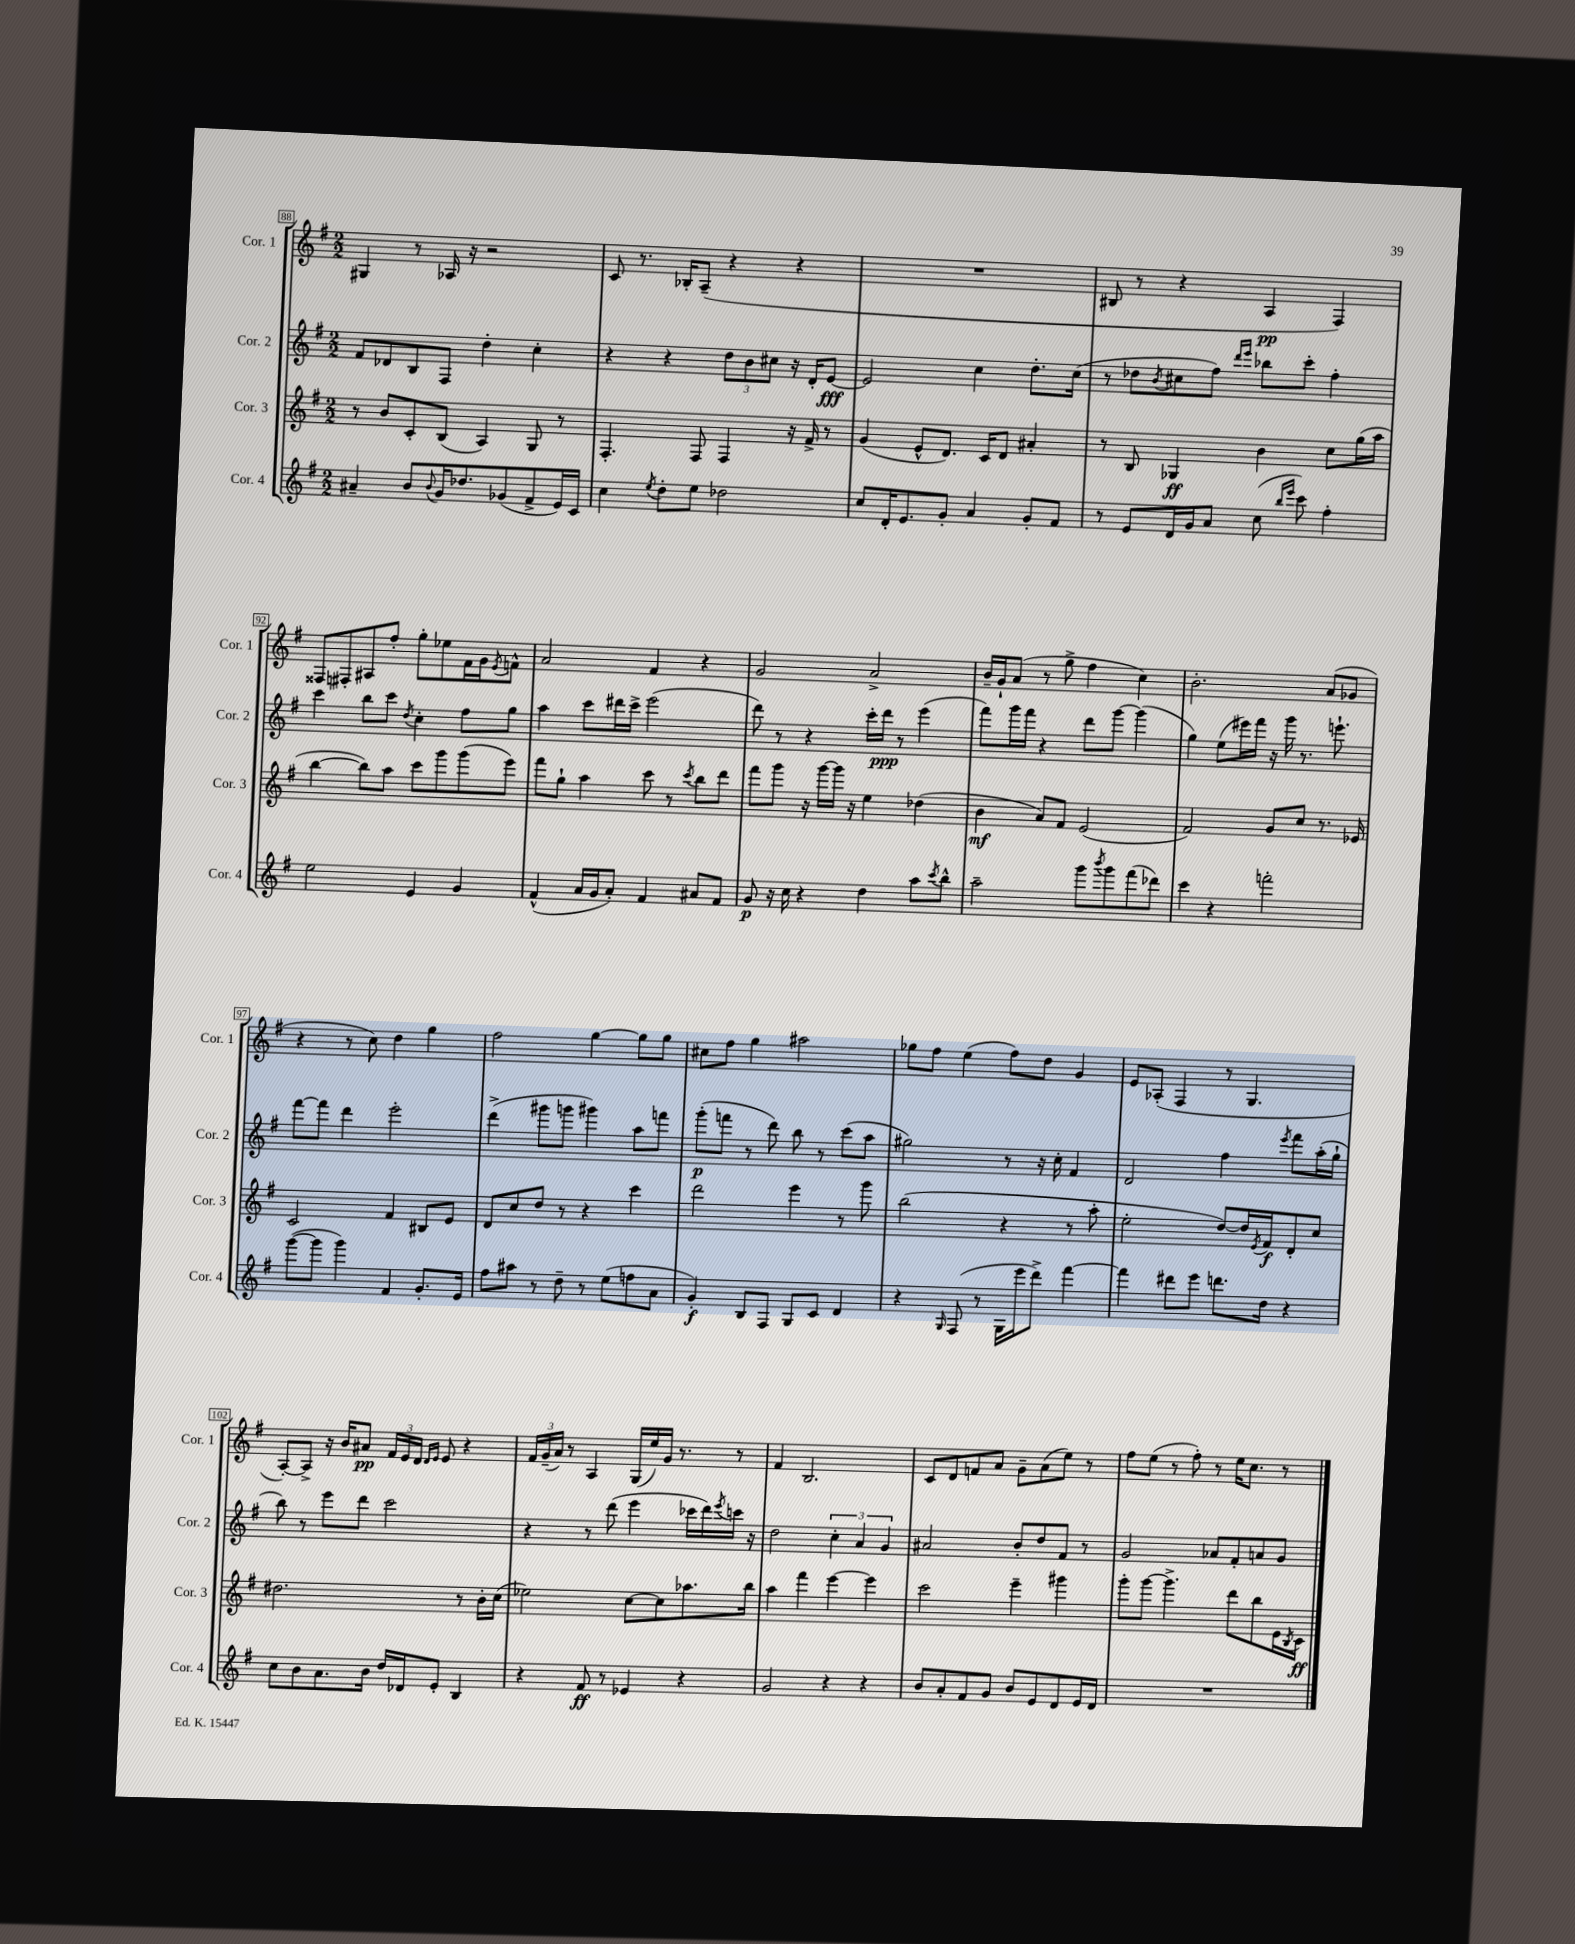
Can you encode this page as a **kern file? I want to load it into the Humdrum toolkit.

**kern	**kern	**kern	**kern
*staff4	*staff3	*staff2	*staff1
*clefG2	*clefG2	*clefG2	*clefG2
*k[f#]	*k[f#]	*k[f#]	*k[f#]
*M2/2	*M2/2	*M2/2	*M2/2
4a#~	8r	8f#	4G#
.	8b	8d-	.
8b	8c'	8B	8r
8qqb	.	.	.
16g	(8B	8F#	16A-
8.dd-	.	.	16r
.	4A)	4dd'	2r
(8g-	.	.	.
8f#^	8G	4cc'	.
16e)	8r	.	.
16c	.	.	.
=	=	=	=
4cc	4.F#'	4r	8c
.	.	.	8.r
8qee	.	.	.
8dd'	.	4r	.
.	.	.	16B-'
8ee	8F#	.	(8A~
2dd-	4F#	12dd	4r
.	.	12b	.
.	.	12cc#	.
.	16r	16r	4r
.	16f#^	16d'	.
.	8r	[8e	.
=	=	=	=
8cc	(4g	2e]	1r
16d'	.	.	.
8.e	.	.	.
.	8e^^	.	.
8g'	8.d)	.	.
4a	.	4cc	.
.	16c	.	.
.	8d	.	.
8g'	4a#'	8.dd'	.
8f#	.	.	.
.	.	(16cc	.
=	=	=	=
8r	8r	8r	8B#
8e	8B	8dd-	8r
.	.	8qb	.
16d	4G-	8cc#	4r
16g	.	.	.
8a	.	8ff#)	.
.	.	16qqddd	.
.	.	16qqeee	.
(8cc	4b	8bb-	4A
16qqbb	.	.	.
16qqeee	.	.	.
8ccc)	.	8ccc'	.
4ff#'	8cc	4ff#'	4F#)
.	(16gg	.	.
.	16aa	.	.
=	=	=	=
2ee	[4bb	4ccc	8F##
.	.	.	8F#'
.	8bb])	8bb	8A#
.	8aa	8ccc	8ff#'
.	.	8qdd	.
4e	8ccc	4cc'	8gg'
.	8ggg	.	8ee-
4g	(8ggg	8ff#	16f#
.	.	.	16g
.	.	.	8qe
.	8eee)	8gg	8f^^
=	=	=	=
(4f#^^	8fff#	4aa	2a
.	8gg`	.	.
16a	4aa	8ccc	.
16g	.	.	.
8a')	.	16ddd#	.
.	.	16ccc^	.
4f#	8ccc	(2eee	4f#
.	8r	.	.
.	8qccc	.	.
8a#	8bb	.	4r
8f#	8ddd	.	.
=	=	=	=
8g	8fff#	8ddd)	2g
16r	8ggg	8r	.
16cc	.	.	.
4r	16r	4r	.
.	[16ggg	.	.
.	16ggg]	.	.
.	16r	.	.
4dd	4ee	16ccc'	2a^
.	.	16ddd	.
.	.	8r	.
8aa	(4dd-	(4eee	.
8qccc	.	.	.
8bb^^	.	.	.
=	=	=	=
2aa~	4b	8fff#)	16b~
.	.	.	16g`
.	.	16ggg	(8a
.	.	16fff#	.
.	8a)	4r	8r
.	8f#	.	8gg^
8ggg	(2e	8ddd	4ff#
8qbbb	.	.	.
8ggg	.	[8ggg	.
(8fff#	.	(4ggg]	4cc)
8ddd-)	.	.	.
=	=	=	=
4ccc	2f#)	4gg)	2.b'
4r	.	(8ee	.
.	.	16eee#)	.
.	.	16fff#	.
2fff'	8g	16r	.
.	.	16ggg	.
.	8cc	8.r	.
.	8.r	.	(8a
.	.	8.eee`	.
.	.	.	8g-
.	16e-	.	.
=	=	=	=
([8ggg	2c	[8fff#	4r
8ggg]	.	8fff#]	.
4ggg)	.	4ddd	8r
.	.	.	8cc)
4f#	4f#	2eee'	4dd
8.g'	8B#	.	4gg
.	8e	.	.
16e	.	.	.
=	=	=	=
8ff#	8d	(4ddd^	2ff#
8aa#	8cc	.	.
8r	8dd	8ggg#	.
8dd~	8r	8ggg	.
8r	4r	4ggg#)	[4gg
(8ee	.	.	.
8ff	4ccc	8aa	8gg]
8a	.	8fff	8gg
=	=	=	=
4g')	2ddd	(8ggg'	8cc#
.	.	8fff	8ff#
8B	.	8r	4gg
8F#	.	8ddd)	.
8G	4eee	8bb	2aa#
8c	.	8r	.
4d	8r	(8ccc	.
.	8ggg	8aa	.
=	=	=	=
4r	(2bb	2gg#)	8gg-
.	.	.	8ff#
16qqG	.	.	.
(8F#	.	.	(4ee
8r	.	.	.
16G	4r	8r	8ff#)
16eee	.	.	.
8ddd^)	.	16r	8dd
.	.	16cc'	.
[4fff#	8r	4f#	4g
.	8aa'	.	.
=	=	=	=
4fff#]	2ee'	2d	8e
.	.	.	(8A-'
8ddd#	.	.	4F#
8eee	.	.	.
8.ddd	[8dd)	4ff#	8r
.	16dd]	.	4.G
.	8qe	.	.
16dd	16f#	.	.
.	.	8qeee	.
4r	8d'	8fff#	.
.	8cc	(16aa'	.
.	.	16gg`	.
=	=	=	=
8cc	2.dd#	8bb)	[8A')
8b	.	8r	8A^]
8.a	.	8eee	16r
.	.	.	16b
.	.	8ddd	8a#
16b	.	.	.
16dd	.	2ccc	24f#
.	.	.	24e
16d-	.	.	.
.	.	.	24d
.	.	.	16qqd
.	.	.	16qqe
8e'	.	.	8e
4B	8r	.	4r
.	16b'	.	.
.	(16cc	.	.
=	=	=	=
4r	2ee-)	4r	24f#
.	.	.	(24g~
.	.	.	24a)
.	.	.	8r
8f#	.	8r	4A
8r	.	(8ddd	.
4e-	[8cc	4eee	(16G
.	.	.	16ee)
.	8cc]	.	16g
.	.	.	8.r
4r	8.aa-	16ccc-	.
.	.	16ddd)	.
.	.	8qeee	.
.	.	16ccc	8r
.	16bb	16r	.
=	=	=	=
2g	4aa	2dd	4f#
.	4fff#	.	2.B
4r	[4eee	6cc'	.
.	.	6a	.
4r	4eee]	.	.
.	.	6g	.
=	=	=	=
8b	2ccc	2a#	8c
8a'	.	.	8d
8f#	.	.	8f
8g	.	.	8a
8b	4eee~	8b'	8g~
8e	.	8dd	(8a
8d	4ggg#	8f#	8ee)
16e	.	8r	8r
16d	.	.	.
=	=	=	=
1r	8ggg'	2g	8ff#
.	[8ggg	.	(8ee
.	4.ggg^]	.	8r
.	.	.	8ff#')
.	.	8a-	8r
.	8ddd	8f#'	16ee
.	.	.	8.cc
.	8bb	8a	.
.	16e	8g	8r
.	8qB	.	.
.	16c	.	.
==	==	==	==
*-	*-	*-	*-
